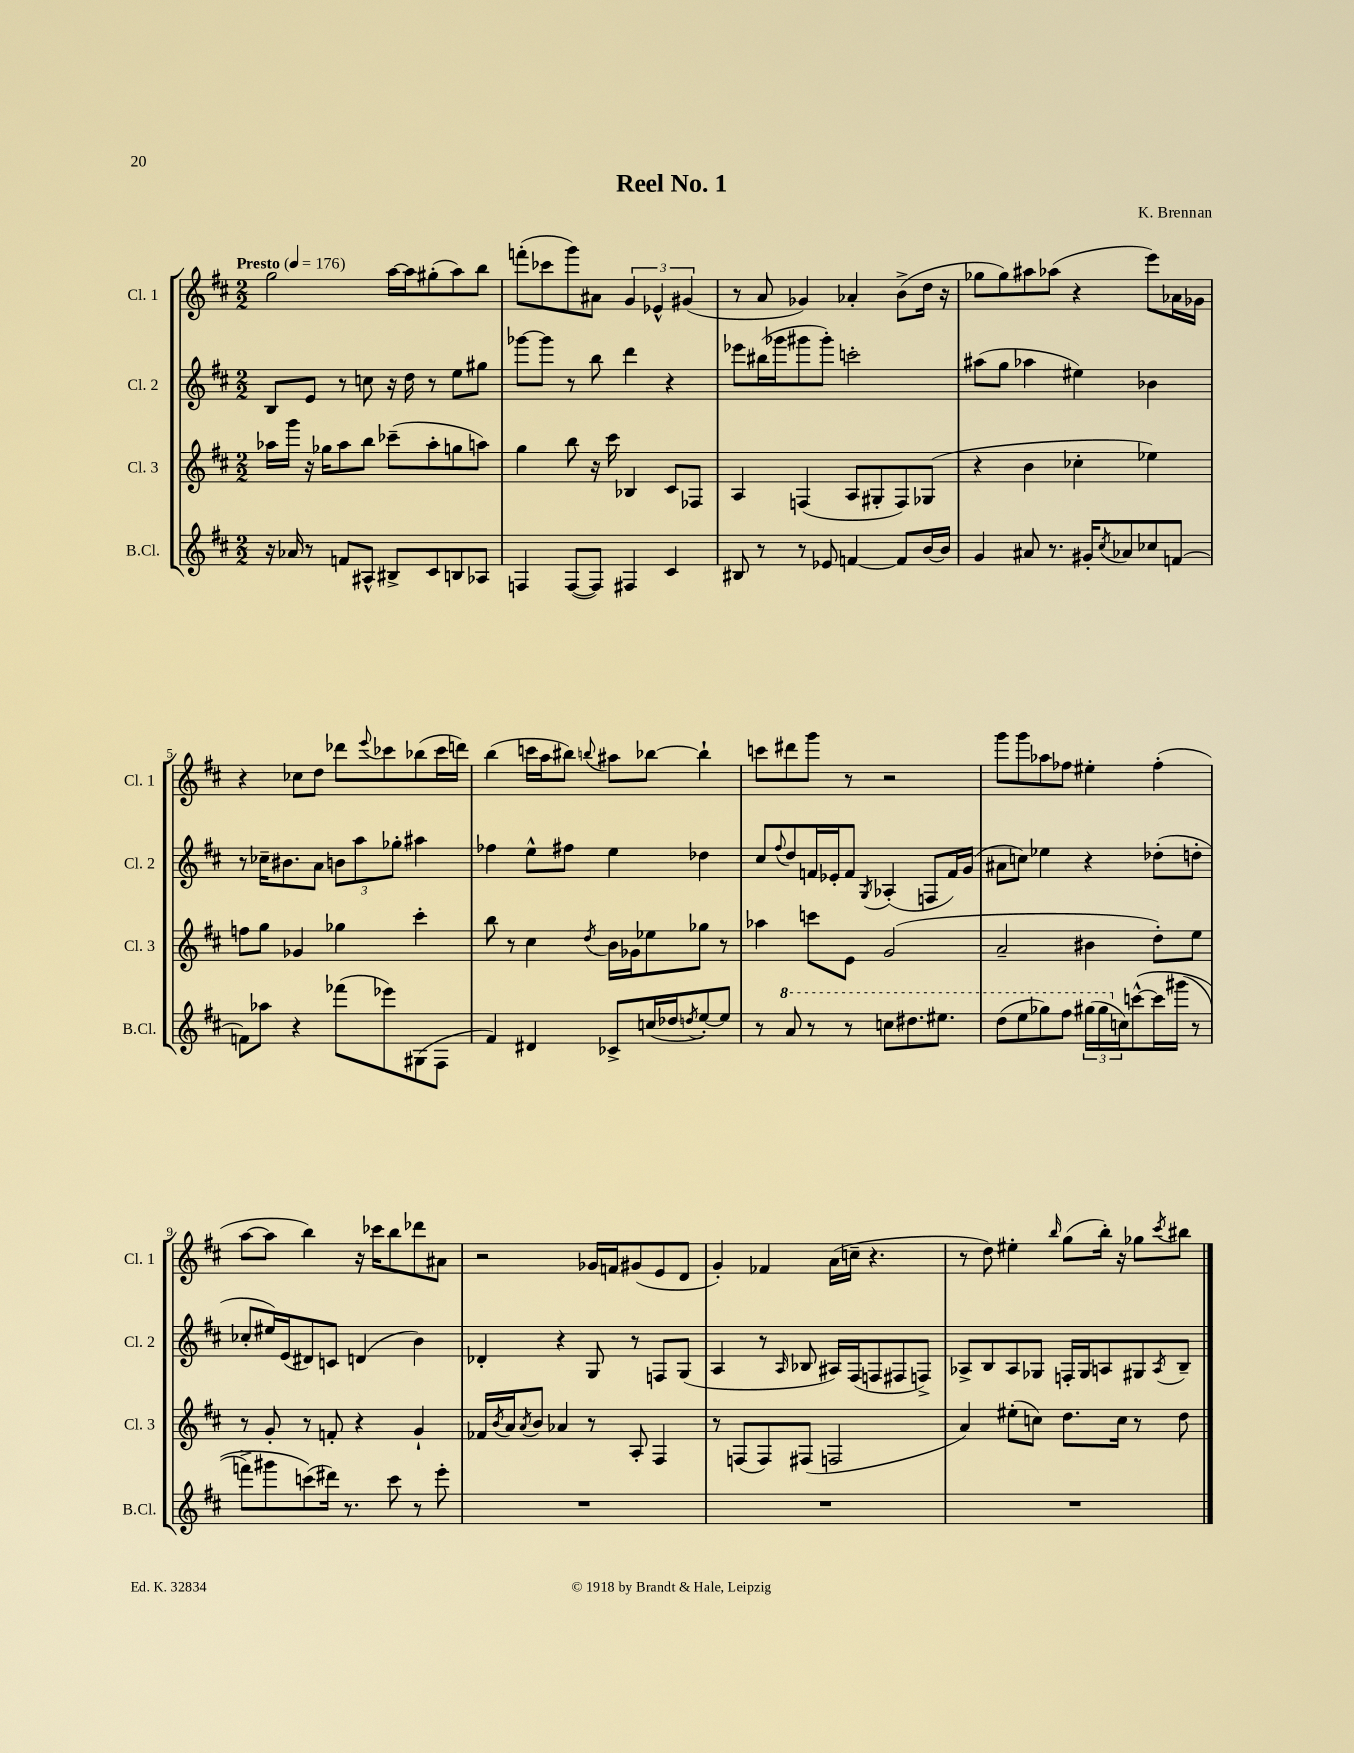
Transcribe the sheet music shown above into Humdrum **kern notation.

**kern	**kern	**kern	**kern
*staff4	*staff3	*staff2	*staff1
*clefG2	*clefG2	*clefG2	*clefG2
*k[f#c#]	*k[f#c#]	*k[f#c#]	*k[f#c#]
*M2/2	*M2/2	*M2/2	*M2/2
*MM176	*MM176	*MM176	*MM176
16r	16aa-\LL	8B/L	2gg\
16a-/	16ggg\JJ	.	.
8r	16r	8e/J	.
.	16gg-\LK	.	.
8f/L	8aa-\	8r	.
8A#^^/J	8bb\J	8cc\	.
8B#^/L	(8ccc-~\L	16r	[16aa\LL
.	.	16dd\	16aa\]J
8c#/	8aa-'\	8r	(8gg#'\
8B/	8gg\	8ee\L	8aa\)
8A-/J	8aa\J)	8gg#\J	8bb\J
=	=	=	=
4F/	4gg\	[8ggg-\L	(8fff'\L
.	.	8ggg-\]J	8ccc-\
([8F/L	8bb\	8r	8ggg\)
8F/]J)	16r	8bb\	8a#\J
.	16ccc#\	.	.
4F#/	4B-/	4ddd\	6g/
.	.	.	6e-^^/
4c#/	8c#/L	4r	.
.	.	.	(6g#/
.	8F-/J	.	.
=	=	=	=
8B#/	4A/	8eee-\L	8r
8r	.	(16bb#\L	8a/
.	.	16ggg-\J	.
8r	(4F/	8ggg#\	4g-/)
8e-/	.	8ggg#'\J)	.
[4f/	8A/L	2ccc'\	4a-'/
.	8G#'/	.	.
8f/]L	8F/)	.	(8b^\L
[16b/L	(8G-/J	.	16dd\Jk
16b/]JJ	.	.	16r
=	=	=	=
4g/	4r	(8aa#\L	8gg-\L
.	.	8gg\J	8gg-\)
8a#/	4b\	4aa-\	8aa#\
8.r	.	.	(8aa-\J
.	4cc-'\	4ee#\)	4r
16g#'/LK	.	.	.
8qcc#/	.	.	.
8a-/	.	.	.
8cc-/	4ee-\)	4b-\	8eee\L)
[8f/J	.	.	16a-\L
.	.	.	16g-\JJ
=	=	=	=
8f\]L	8ff\L	8r	4r
8aa-\J	8gg\J	16cc-~\LK	.
.	.	8.b#\	.
4r	4g-/	.	8cc-\L
.	.	8a\J	8dd\J
(8fff-\L	4gg-\	12b\L	8ddd-\L
.	.	12aa\	.
.	.	.	8qqeee/
8eee-\)	.	.	8ccc-\
.	.	12gg-'\J	.
(8G#\	4ccc#'\	4aa#\	(8bb-\
8F#\J	.	.	16ccc-\L
.	.	.	16ddd\JJ)
=	=	=	=
4f#/)	8bb\	4ff-\	(4bb\
.	8r	.	.
4d#/	4cc#\	8ee^^\L	16ccc\LL
.	.	.	16aa\J
.	.	8ff#\J	8bb#\J)
.	8qdd/	.	8qqbb/
8c-^/L	16b\LL	4ee\	8aa#\L
.	16g-\J	.	.
(16cc/L	8ee-\	.	[8bb-\J
16dd-/J	.	.	.
8qdd/	.	.	.
[8ee'/)	8gg-\J	4dd-\	4bb-`\]
8ee/]J	8r	.	.
=	=	=	=
8r	4aa-\	8cc#/L	8ccc\L
.	.	8qqff#/	.
8aa/	.	8dd/	8ddd#\
8r	8ccc\L	16f/L	8ggg\J
.	.	16e-'/J	.
8r	8e\J	8f/J	8r
.	.	8qG/	.
8ccc\L	(2g/	(4A-'/	2r
8.ddd#\	.	.	.
.	.	8F/L	.
8.eee#\J	.	.	.
.	.	16f/L)	.
.	.	(16g/JJ	.
=	=	=	=
(8ddd\L	2a~/	8a#\L	8ggg\L
8eee\	.	8cc\J)	8ggg\
8ggg-\)	.	4ee-\	8aa-\
8fff#\J	.	.	8ff-\J
(24ggg#\LL	4b#\	4r	4ee#'\
24ggg#\	.	.	.
24cc\J)	.	.	.
&([8ccc^^\	.	.	.
16ccc\]L	8dd'\L)	(8dd-'\L	(4ff-'\
(16ggg#\JJ	.	.	.
8r	8ee\J	8dd'\J	.
=	=	=	=
8fff^\L)	8r	8cc-'/L	[8aa\L
8ggg#\	8g'/	16ee#/L)	8aa\]J
.	.	(16e/J	.
(8ccc\&)	8r	8d#/)	4bb\)
16ddd#\Jk)	8f'/	8c/J	.
8.r	.	.	.
.	4r	(4d/	16r
.	.	.	16ccc-\LK
8ccc\	.	.	8bb\
8r	4g`/	4b\)	8ddd-\
8eee'\	.	.	8a#\J
=	=	=	=
1r	16f-/LL	4d-'/	2r
.	8qb/	.	.
.	16a/J	.	.
.	8qa/	.	.
.	8b/J	.	.
.	4a-/	4r	.
.	8r	8G/	16g-/LL
.	.	.	16f/J
.	8A'/	8r	(8g#/
.	4F#/	8F/L	8e/
.	.	(8G/J	8d/J
=	=	=	=
1r	8r	4A/	4g'/)
.	(8F/L	.	.
.	8F/)	8r	4f-/
.	.	16qqA/	.
.	(8F#/J	8B-/	.
.	2F/	16A#/LL)	(16a\LL
.	.	(16F#/J	16cc~\JJ
.	.	8F/	4.r
.	.	8F#/	.
.	.	8F^/J)	.
=	=	=	=
1r	4a/)	8A-^/L	8r
.	.	8B/	8dd\)
.	(8ee#'\L	8A-/	4ee#'\
.	8cc\J)	8G-/J	.
.	.	.	16qqbb/
.	8.dd\L	16F'/LL	(8gg\L
.	.	16G-/J	.
.	.	8A/	16bb'\Jk)
.	16cc\Jk	.	16r
.	8r	8G#/	8gg-\L
.	.	8qA/	8qccc#/
.	8dd\	8B~/J	8bb#\J
==	==	==	==
*-	*-	*-	*-
